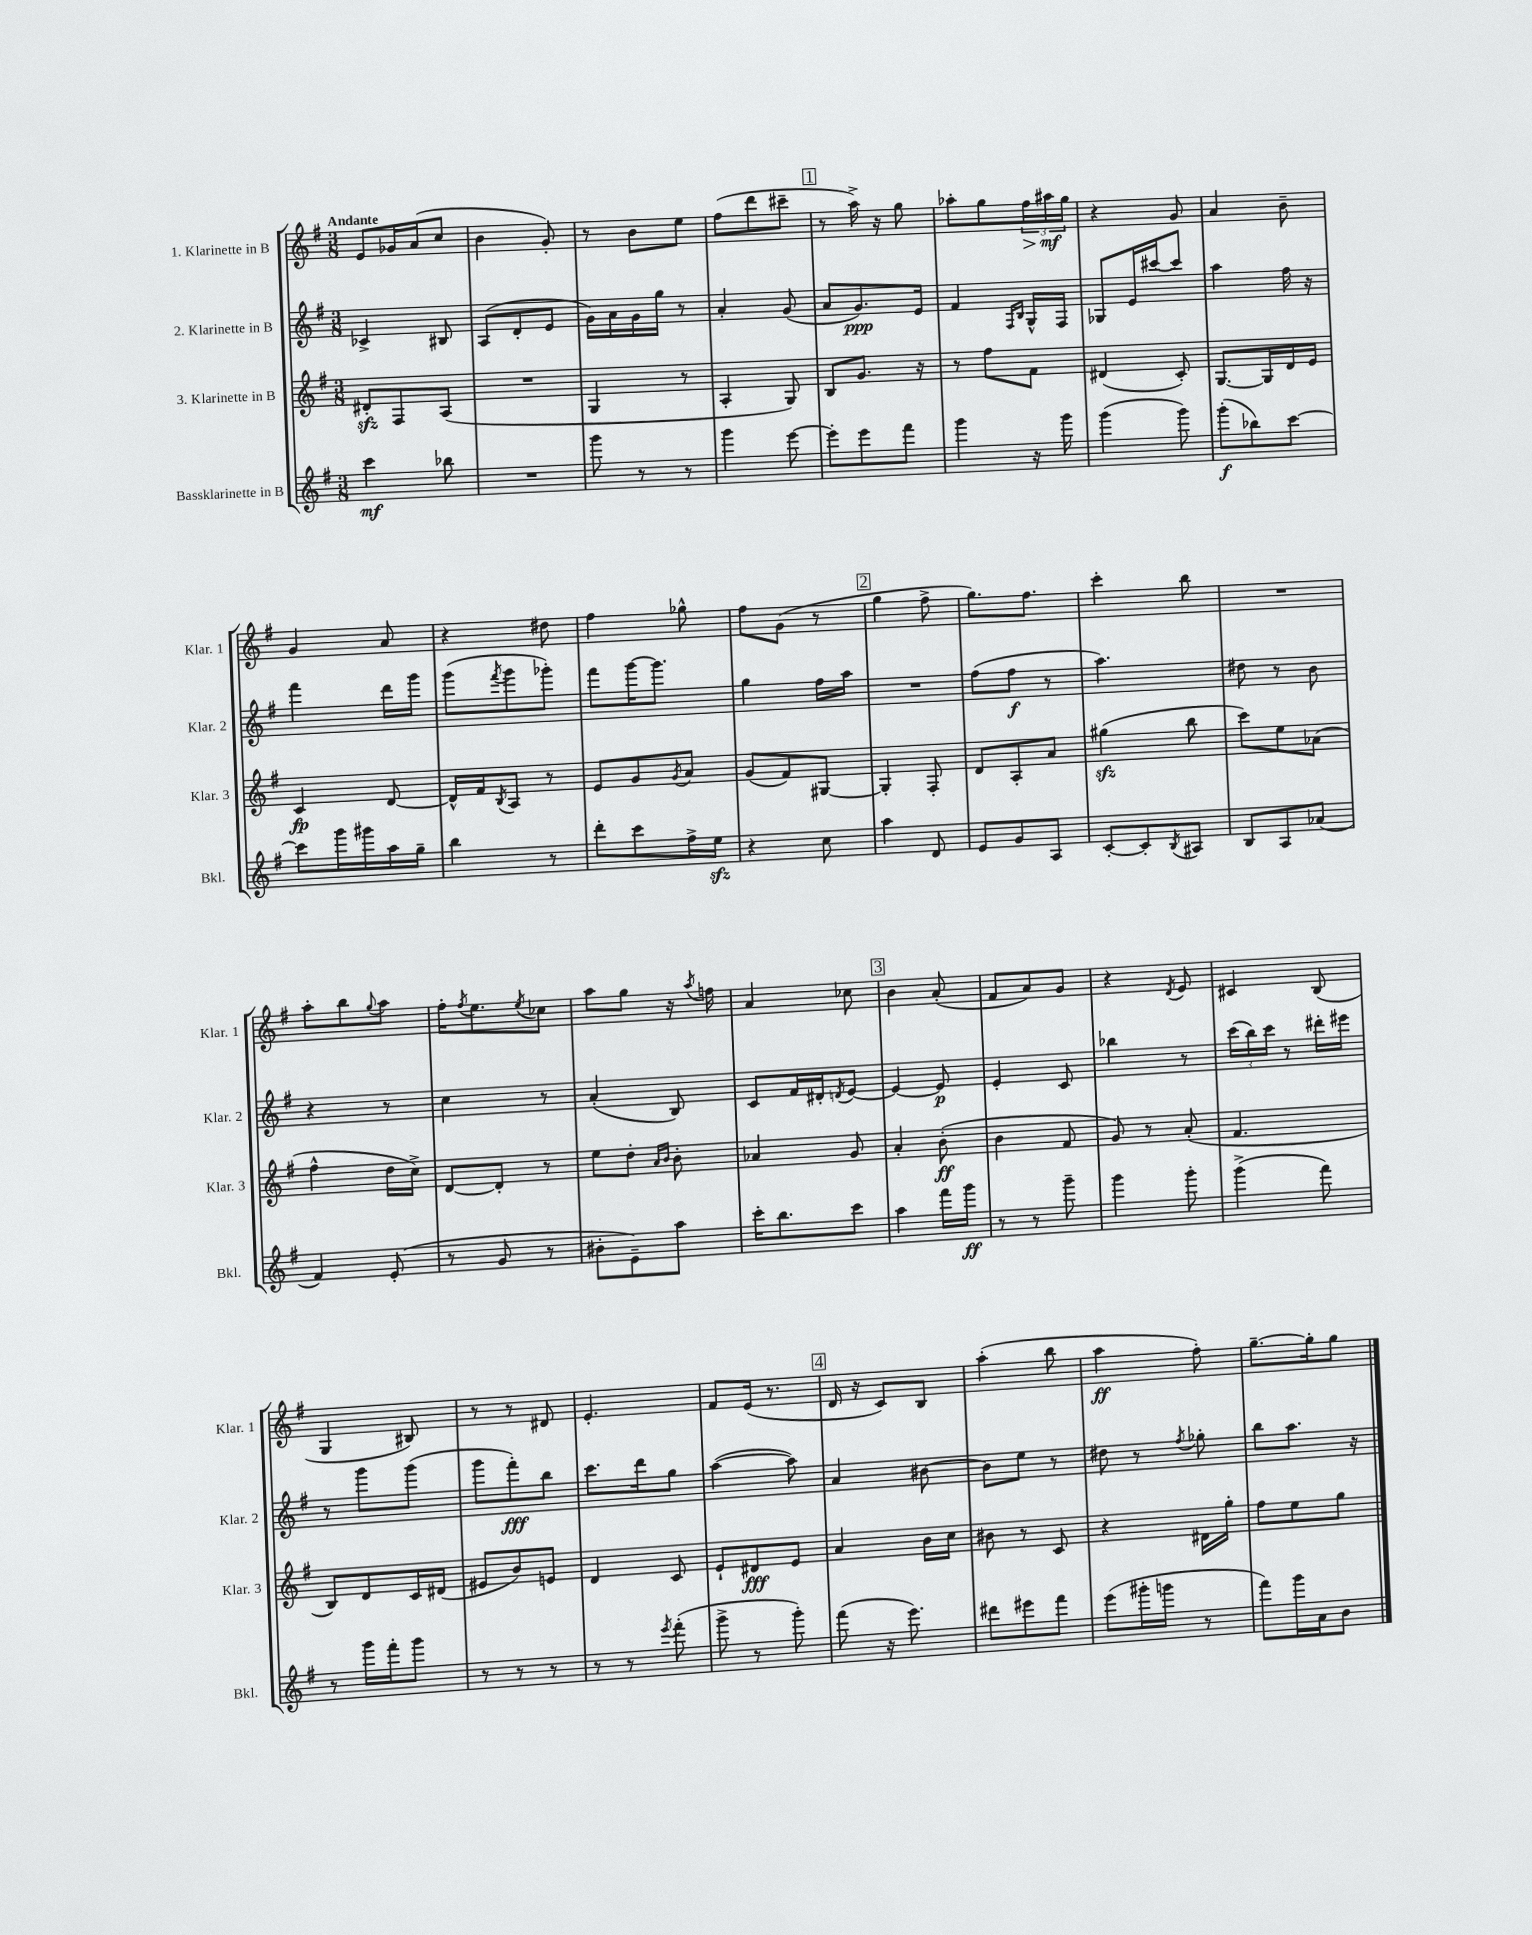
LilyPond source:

<<
\new StaffGroup <<
\new Staff = "s0" \with { instrumentName = "1. Klarinette in B" shortInstrumentName = "Klar. 1" } {
    \clef treble \key g \major \numericTimeSignature \time 3/8 \tempo "Andante"
    e'8 ges'16 a'16( c''8 |
    b'4 g'8-.) |
    r8 b'8 e''8 |
    fis''8( d'''8 cis'''8-- |
    \mark \markup { \box "1" } r8 a''16->) r16 g''8 |
    aes''8-. g''8 \tuplet 3/2 { fis''16\> ais''16\mf\! g''16 } |
    r4 g'8 |
    a'4 b'8-- |
    g'4 a'8 |
    r4 dis''8 |
    fis''4 ges''8-^ |
    fis''8 g'8( r8 |
    \mark \markup { \box "2" } g''4 fis''8-> |
    g''8.) fis''8. |
    c'''4-. b''8 |
    R4. |
    a''8-. b''8 \appoggiatura { g''8 } a''8 |
    fis''16-. \acciaccatura { fis''8 } e''8. \acciaccatura { e''8 } ces''8 |
    a''8 g''8 r16 \acciaccatura { a''8 } f''16 |
    a'4 ces''8 |
    \mark \markup { \box "3" } b'4 a'8-.( |
    fis'8 a'8) g'8 |
    r4 \acciaccatura { d'8 } e'8 |
    cis'4 b8( |
    g4 bis8) |
    r8 r8 dis'8 |
    e'4.-. |
    fis'8 e'16( r8. |
    \mark \markup { \box "4" } d'16 r16 c'8) b8 |
    a''4-.( b''8 |
    a''4\ff fis''8-.) |
    g''8.~-- g''16-. g''8 \bar "|." |
}
\new Staff = "s1" \with { instrumentName = "2. Klarinette in B" shortInstrumentName = "Klar. 2" } {
    \clef treble \key g \major \numericTimeSignature \time 3/8
    ces'4-> bis8 |
    a8( d'8-. e'8 |
    g'16) a'16 g'16 g''16 r8 |
    a'4-. g'8( |
    \mark \markup { \box "1" } a'8 g'8.\ppp) e'16 |
    fis'4 \grace { fis16 b16 } g16-^ fis16 |
    ges8 e'16 cis'''16~ cis'''8 |
    a''4 fis''16 r16 |
    fis'''4 d'''16 g'''16 |
    g'''8( \acciaccatura { fis'''8 } g'''8 ges'''8-.) |
    fis'''8 g'''16~ g'''8. |
    g''4 fis''16 a''16 |
    \mark \markup { \box "2" } R4. |
    fis''8( fis''8\f r8 |
    a''4.) |
    dis''8 r8 b'8 |
    r4 r8 |
    c''4 r8 |
    a'4-.( b8) |
    c'8 fis'16 dis'16-. \acciaccatura { d'8 } e'8~ |
    \mark \markup { \box "3" } e'4~ e'8\p |
    e'4-. c'8 |
    bes''4 r8 |
    \tuplet 3/2 { c'''16( b''16) c'''16 } r8 dis'''16-. eis'''16 |
    r8 g'''8 g'''8( |
    g'''8 fis'''8-.\fff) b''8 |
    c'''8. d'''16 g''8 |
    a''4~( a''8) |
    \mark \markup { \box "4" } a'4 bis'8~ |
    bis'8 e''8 r8 |
    dis''8 r8 \acciaccatura { fis''8 } ges''8-. |
    b''8 a''8. r16 \bar "|." |
}
\new Staff = "s2" \with { instrumentName = "3. Klarinette in B" shortInstrumentName = "Klar. 3" } {
    \clef treble \key g \major \numericTimeSignature \time 3/8
    dis'8-.\sfz fis8 a8( |
    R4. |
    g4 r8 |
    a4-. g8) |
    \mark \markup { \box "1" } b8 g'8. r16 |
    r8 fis''8 fis'8 |
    dis'4( c'8-.) |
    g8.~ g16 d'16 e'16 |
    c'4\fp d'8~ |
    d'16-^ fis'16 \acciaccatura { b8 } a8 r8 |
    e'8 g'8 \acciaccatura { g'8 } a'8 |
    g'8( fis'8) gis8~ |
    \mark \markup { \box "2" } gis4-. fis8-. |
    d'8 a8-. a'8 |
    gis''4\sfz( b''8 |
    c'''8) e''8 aes'8( |
    fis''4-^ d''16 c''16->) |
    d'8~ d'8-. r8 |
    e''8 d''8-. \grace { a'16 b'16 } b'8-. |
    aes'4 g'8 |
    \mark \markup { \box "3" } a'4-. b'8-.\ff( |
    b'4 fis'8 |
    g'8) r8 a'8-.( |
    fis'4. |
    b8) d'8 c'16 dis'16( |
    eis'8 b'8) e'8 |
    d'4 c'8 |
    e'8-! dis'8\fff e'8 |
    \mark \markup { \box "4" } a'4 b'16 c''16 |
    bis'8 r8 c'8 |
    r4 dis'16 g''16-. |
    fis''8 e''8 g''8 \bar "|." |
}
\new Staff = "s3" \with { instrumentName = "Bassklarinette in B" shortInstrumentName = "Bkl." } {
    \clef treble \key g \major \numericTimeSignature \time 3/8
    c'''4\mf bes''8 |
    R4. |
    g'''8 r8 r8 |
    g'''4 e'''8~ |
    \mark \markup { \box "1" } e'''8-. e'''8 fis'''8 |
    g'''4 r16 g'''16 |
    g'''4( g'''8) |
    g'''8-.\f( bes''8) c'''8~ |
    c'''8 g'''16 gis'''16 a''16 g''16-- |
    b''4 r8 |
    d'''8-. c'''8 fis''16-> e''16\sfz |
    r4 c''8 |
    \mark \markup { \box "2" } a''4 d'8 |
    e'8 g'8 a8 |
    c'8~-. c'8-. \acciaccatura { b8 } ais8 |
    b8 a8 aes'8( |
    fis'4) e'8-.( |
    r8 g'8 r8 |
    bis'8-. e'8--) a''8 |
    c'''16-. b''8. c'''8 |
    \mark \markup { \box "3" } a''4 fis'''16 g'''16\ff |
    r8 r8 g'''8-- |
    g'''4 g'''8-. |
    g'''4->( fis'''8) |
    r8 g'''16 fis'''16-. g'''8 |
    r8 r8 r8 |
    r8 r8 \acciaccatura { e'''8 } fis'''8-.( |
    g'''8-> r8 g'''8-.) |
    \mark \markup { \box "4" } fis'''8( r16 e'''8.) |
    dis'''8 eis'''8 fis'''8 |
    e'''8( gis'''16-. g'''16 r8 |
    fis'''8) g'''16 a'16 b'8 \bar "|." |
}
>>
>>
\layout { \context { \Score \remove "Bar_number_engraver" } }
